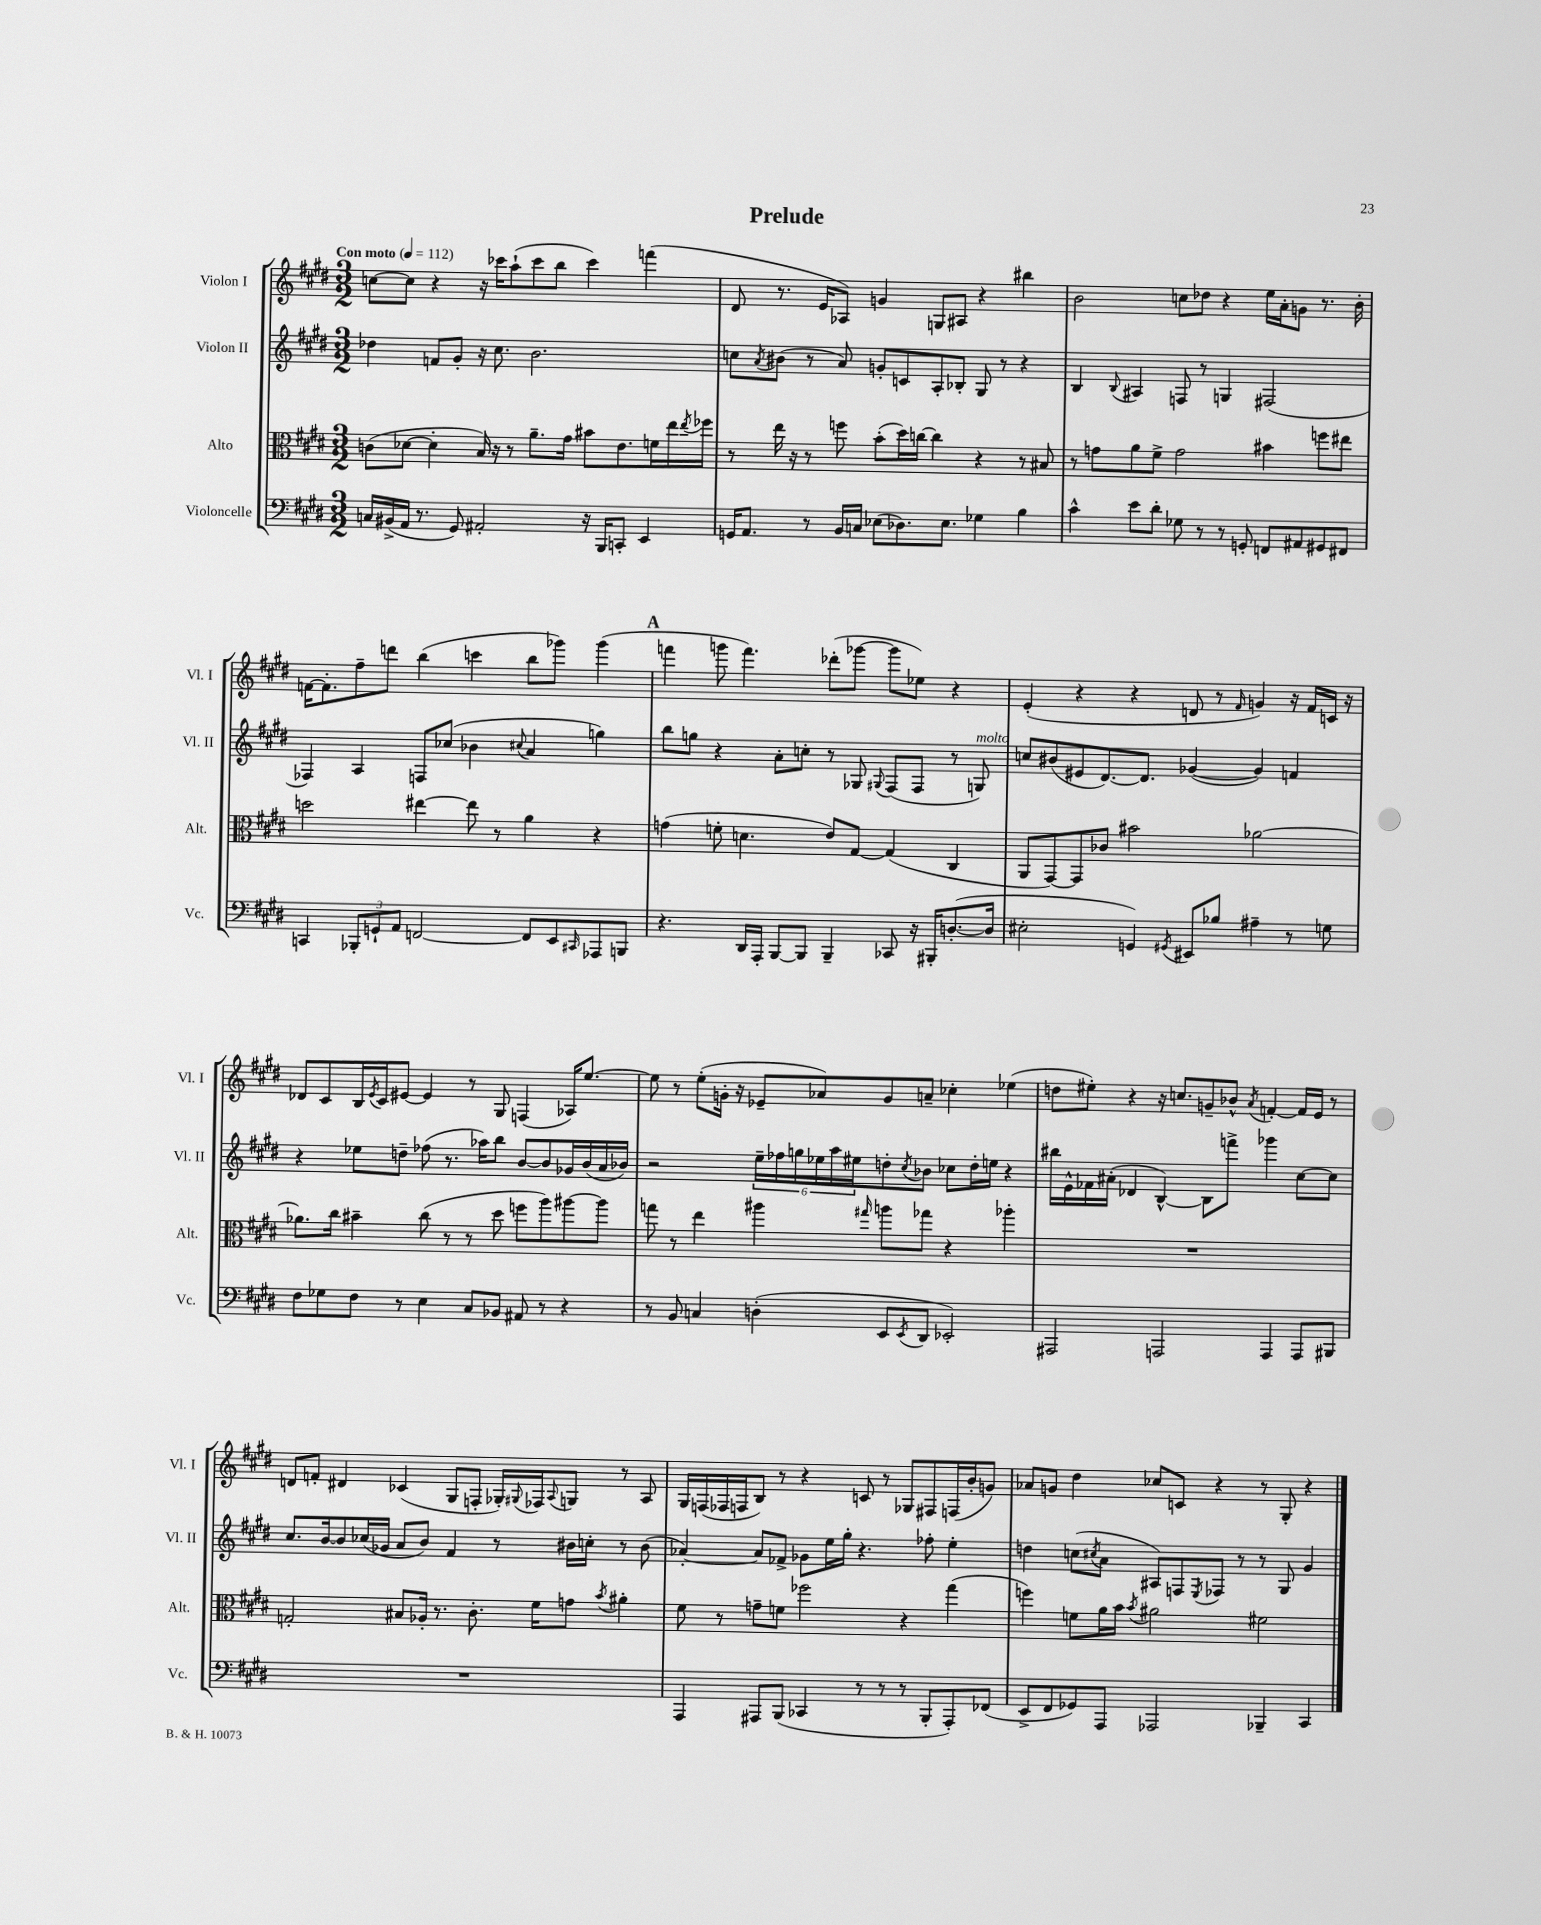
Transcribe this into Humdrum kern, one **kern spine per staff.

**kern	**kern	**kern	**kern
*staff4	*staff3	*staff2	*staff1
*clefF4	*clefC3	*clefG2	*clefG2
*k[f#c#g#d#]	*k[f#c#g#d#]	*k[f#c#g#d#]	*k[f#c#g#d#]
*M3/2	*M3/2	*M3/2	*M3/2
*MM112	*MM112	*MM112	*MM112
16C/LL	(8c\L	4dd-\	[8cc\L
(16BB#^/	.	.	.
16AA/JJ	[8d-\J	.	8cc\]J
8.r	.	.	.
.	4d-'\]	8f/L	4r
8GG#/)	.	8g#'/J	.
2AA#'/	16B/)	16r	16r
.	16r	8.cc#\	16ccc-\LK
.	8r	.	(8aa`\
.	8.a~\L	2.b\	8ccc-\
.	.	.	8bb\J
.	16g#\Jk	.	.
16r	8b#\L	.	4ccc-\)
16BBB/LK	.	.	.
8CC'/J	8.e\	.	.
4EE/	.	.	(4fff\
.	16f\L	.	.
.	16ee\	.	.
.	8qee/	.	.
.	16ff-\JJ	.	.
=	=	=	=
16GG/LK	8r	8cc\L	8d#/
8.AA/J	.	.	.
.	.	8qa/	.
.	16ee\	(8b#\J	8.r
.	16r	.	.
8r	8r	8r	.
.	.	.	16e/LK
16BB/LL	8ff\	8a/)	8A-/J)
16C/JJ	.	.	.
(8E-\L	(8b'\L	8g'/L	4g/
8.D-\)	16dd#\L)	8c/	.
.	[16cc\JJ	.	.
.	4cc\]	8A'/	8G/L
8.E-\J	.	.	.
.	.	8B-'/J	8A#/J
4G-\	4r	8G#/	4r
.	.	8r	.
4B\	8r	4r	4bb#\
.	8B#/	.	.
=	=	=	=
4c#^^\	8r	4B/	2b\
.	8g\L	.	.
.	.	8qqB/	.
8e\L	8a\	4A#/	.
8d#'\J	8f#^\J	.	.
8G-\	2g\	8F/	8cc\L
8r	.	8r	8dd-\J
8r	.	4G/	4r
8GG'/	.	.	.
8FF/L	4b#\	(2F#/	16ee\LL
.	.	.	16a'\J
8AA#/	.	.	8g\J
8GG#/	8ff\L	.	8.r
8FF#/J	8ee#\J	.	.
.	.	.	16b'\
=	=	=	=
4CC/	2dd\	4F-/)	[16f\LK
.	.	.	8.f'\]
12BBB-'/L	.	4A/	8ff#~\
12GG`/	.	.	.
.	.	.	8ddd\J
12AA/J	.	.	.
[2FF/	[4ee#\	8F/L	(4bb\
.	.	(8cc-/J	.
.	8ee#\]	4b-\	4ccc\
.	8r	.	.
.	.	8qqcc#/	.
8FF/]L	4a\	4a/	8bb\L
8EE/	.	.	8ggg-\J)
16qqCC#/	.	.	.
8AAA-/	4r	4gg\)	(4ggg-\
8BBB/J	.	.	.
=	=	=	=
4.r	(4g\	8bb\L	4fff\
.	.	8gg\J	.
.	8f'\	4r	8ggg\
16DD#/LL	4.d\	.	4.fff\)
16AAA'/JJ	.	.	.
[8BBB/L	.	8a'\L	.
8BBB/]J	.	8cc'\J	.
4BBB~/	8e/L)	8r	(8ddd-'\L
.	[8G#/J	8G-/	[8ggg-\J
.	.	8qqG#/	.
8CC-/	(4G#/]	(8F#/L	8ggg-\]L
16r	.	8F#/J	8ee-\J)
16BBB#'/LK	.	.	.
([8.D'/	4C#/	8r	4r
.	.	8G/)	.
16D/]Jk	.	.	.
=	=	=	=
2E#'\	8AA/L	8cc/L	(4e'/
.	[8GG#/)	(8b#/	.
.	8GG#/]	8e#/	4r
.	8c-/J	[8.d#/)	.
4GG/)	2b#\	.	4r
.	.	8.d#/]J	.
8qGG#/	.	.	.
8EE#/L	.	([4g-/	8d/
8B-/J	.	.	8r
.	.	.	16qqf#/
4A#~\	[2a-\	4g-/])	4g/)
8r	.	4f/	16r
.	.	.	16f#/LL
8G\	.	.	16c/JJ
.	.	.	16r
=	=	=	=
8F#\L	8.a-\]L	4r	8d-/L
8G-\	.	.	8c#/
.	16cc#\Jk	.	.
8F#\J	4b#~\	8ee-\L	16B/L
.	.	.	8qe/
.	.	.	16c#/J
8r	.	8dd~\J	[8e#/J
4E\	(8cc#\	(8ff-\	4e#/]
.	8r	8.r	.
8C#/L	8r	.	8r
.	.	16aa-\LK)	.
8BB-/J	8dd#\	8bb\J	8G#/
8AA#/	8ff\L	[8b/L	(4F/
8r	8aa\)	8b/]	.
4r	[8aa#\	16g-/L	16A-/LK)
.	.	(16b/	[8.ee/J
.	8aa#\]J	16a/	.
.	.	16b-/JJ)	.
=	=	=	=
8r	8gg\	2r	8ee\]
8BB/	8r	.	8r
4C/	4ee\	.	(8ee'\L
.	.	.	16g'\Jk
.	.	.	16r
(4D'\	4aa#\	24ee~\LL	8e-~/L
.	.	24ff-\	.
.	.	24gg\	.
.	.	24ee-\	8a-/)
.	.	24aa\	.
.	.	24ee#\J	.
.	16qqgg#/	.	.
8EE/L	8aa\L	8dd'\	8g/
8qEE/	.	8qcc#/	.
8DD#/J	8gg-\J	8b-\J	8a~/J
2EE-'/)	4r	8cc-\L	4cc-'\
.	.	16dd'\L	.
.	.	16ee\JJ	.
.	4aa-'\	4r	(4ee-\
=	=	=	=
2AAA#/	1.r	16bb#\LL	8dd\L
.	.	16e^^\	.
.	.	16f-\	8ee#'\J)
.	.	(16a#'\JJ	.
.	.	4d-/	4r
2AAA/	.	[4B^^/)	16r
.	.	.	8.cc/L
.	.	8B\]L	8g~/
.	.	8fff^\J	8b-^^/J
.	.	.	8qa/
4AAA/	.	4ggg-\	[4f'/
8AAA/L	.	[8cc#\L	16f/]LL
.	.	.	16e/JJ
8BBB#/J	.	8cc#\]J	8r
=	=	=	=
1.r	2G'/	8.cc#/L	8d/L
.	.	.	8f'/J
.	.	[16b/k	.
.	.	8b/]	4d#/
.	.	(16cc-/L	.
.	.	16g-/JJ	.
.	8B#/L	8a/L	(4c-/
.	16A-'/Jk	8b/J)	.
.	8.r	.	.
.	.	4f#/	8G#/L
.	8.c#'\	.	8F'/J
.	.	8r	16G-'/LL)
.	.	.	8qqG#/
.	16f#\LK	.	16F-/J
.	.	.	8qqA/
.	8g\J	16b#\LL	8G/J
.	.	16cc'\JJ	.
.	8qb/	.	.
.	4a#'\	8r	8r
.	.	(8b#\	8A/
=	=	=	=
4AAA/	8f#\	[4a-'/)	16G#/LL
.	.	.	(16F/
.	8r	.	16F-/
.	.	.	16F/J
8AAA#/L	8g~\L	8a-/]L	8B/J)
(8BBB/J	8f\J	8f-^/J	8r
4CC-/	2ff-\	8g-\L	4r
.	.	16ee\L	.
.	.	16gg#'\JJ	.
8r	.	4.r	8c/
8r	.	.	8r
8r	4r	.	8G-/L
8BBB'/L	.	8ff-'\	8F#/
8AAA#'/)	(4gg#\	4ee'\	(16F/L
.	.	.	16b'/J
(8FF-/J	.	.	8g/J)
=	=	=	=
8EE^/L	4ff\)	4dd\	8a-/L
8FF#/	.	.	8g/J
8GG-/)	8f\L	(8cc\L	4dd#\
.	.	8qcc#/	.
8AAA/J	16a\L	8a\J	.
.	16b\JJ	.	.
.	8qb/	.	.
2AAA-/	2a#\	8A#/L)	8cc-/L
.	.	8F/	8c/J
.	.	8qE/	.
.	.	8F-/J	4r
.	.	8r	.
4BBB-~/	2f#\	8r	8r
.	.	8G#/	8G#'/
4CC#/	.	4g#/	4r
==	==	==	==
*-	*-	*-	*-
